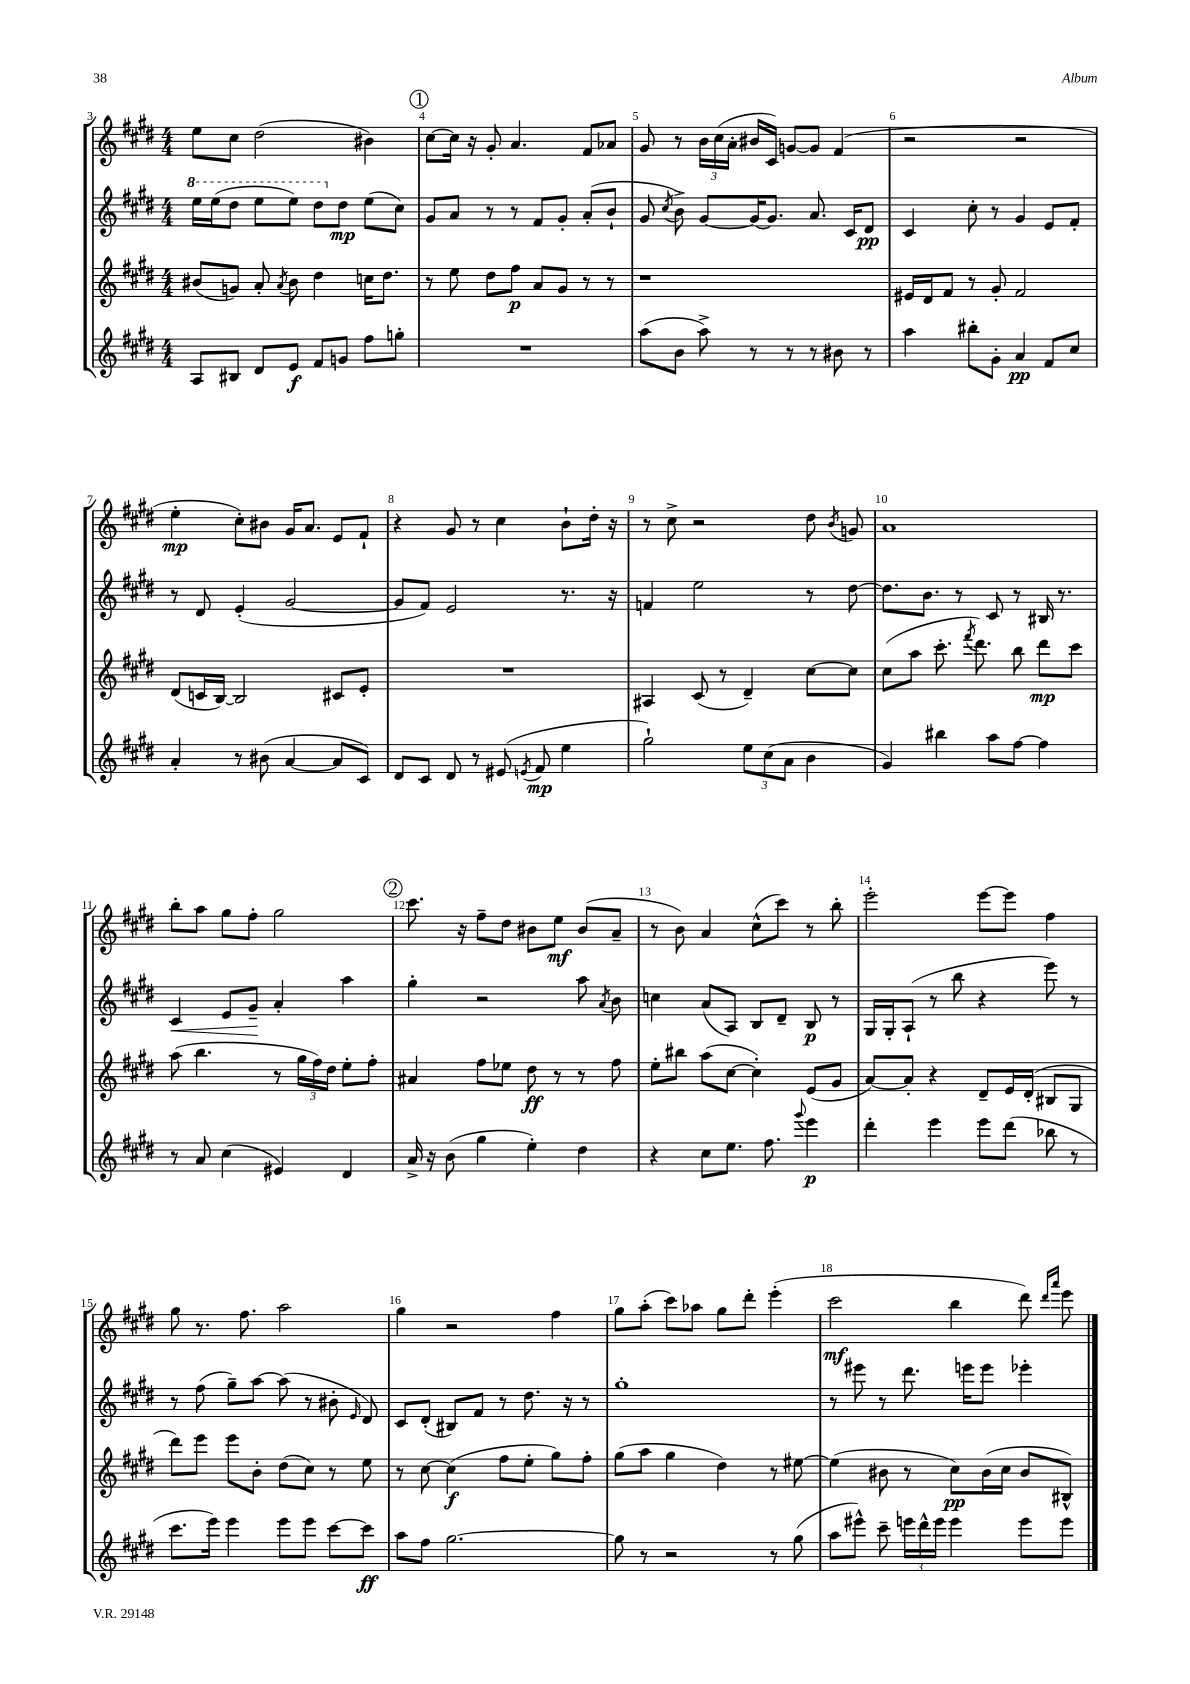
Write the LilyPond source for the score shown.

<<
\new StaffGroup <<
\new Staff = "s0" {
    \clef treble \key e \major \numericTimeSignature \time 4/4
    \autoBeamOff e''8[ cis''8] dis''2( bis'4) |
    \mark \markup { \circle "1" } cis''8[~ cis''16] r16 gis'8-. a'4. fis'8[ aes'8] |
    gis'8 r8 \tuplet 3/2 { b'16[ cis''16( a'16]-. } bis'16[ cis'16]) g'8[~ g'8] fis'4( |
    r2 r2 |
    e''4-.\mp cis''8[-.) bis'8] gis'16[ a'8.] e'8[ fis'8]-! |
    r4 gis'8 r8 cis''4 b'8[-! dis''16]-. r16 |
    r8 cis''8-> r2 dis''8 \acciaccatura { b'8 } g'8 |
    a'1 |
    b''8[-. a''8] gis''8[ fis''8]-. gis''2 |
    \mark \markup { \circle "2" } cis'''8. r16 fis''8[-- dis''8] bis'8[ e''8]\mf bis'8[( a'8]-- |
    r8 b'8) a'4 cis''8[-^( cis'''8]) r8 b''8-. |
    e'''2-. e'''8[~ e'''8] fis''4 |
    gis''8 r8. fis''8. a''2 |
    gis''4 r2 fis''4 |
    gis''8[ a''8]-.( cis'''8[) aes''8] gis''8[ dis'''8]-. e'''4-.( |
    cis'''2\mf b''4 dis'''8) \grace { dis'''16[ a'''16] } e'''8 \bar "|." |
}
\new Staff = "s1" {
    \clef treble \key e \major \numericTimeSignature \time 4/4
    \autoBeamOff \ottava #1 e'''16[ e'''16( dis'''8] e'''8[ e'''8]) dis'''8[ \ottava #0 dis''8]\mp e''8[( cis''8]) |
    \mark \markup { \circle "1" } gis'8[ a'8] r8 r8 fis'8[ gis'8]-. a'8[-.( b'8]-! |
    gis'8 \acciaccatura { cis''8 } b'8->) gis'8[~ gis'16~ gis'8.] a'8. cis'16[ dis'8]\pp |
    cis'4 cis''8-. r8 gis'4 e'8[ fis'8]-. |
    r8 dis'8 e'4-.( gis'2~ |
    gis'8[ fis'8]) e'2 r8. r16 |
    f'4 e''2 r8 dis''8~ |
    dis''8.[ b'8.] r8 cis'8 r8 bis16 r8. |
    cis'4\< e'8[ gis'8]--\! a'4-. a''4 |
    \mark \markup { \circle "2" } gis''4-. r2 a''8 \acciaccatura { a'8 } b'8 |
    c''4 a'8[( a8]) b8[ dis'8]-- b8\p r8 |
    gis16[ gis16-. a8]-!( r8 b''8 r4 e'''8) r8 |
    r8 fis''8( gis''8[--) a''8]~ a''8( r8 bis'8-. \grace { e'16 } dis'8) |
    cis'8[ dis'8]-.( bis8[) fis'8] r8 dis''8. r16 r8 |
    gis''1-. |
    r8 eis'''8 r8 dis'''8. e'''16[ e'''8] ees'''4-. \bar "|." |
}
\new Staff = "s2" {
    \clef treble \key e \major \numericTimeSignature \time 4/4
    \autoBeamOff bis'8[( g'8]) a'8-. \acciaccatura { a'8 } bis'8 dis''4 c''16[ dis''8.] |
    \mark \markup { \circle "1" } r8 e''8 dis''8[ fis''8]\p a'8[ gis'8] r8 r8 |
    r1 |
    eis'16[ dis'16 fis'8] r8 gis'8-. fis'2 |
    dis'8[( c'16 b16]~) b2 cis'8[ e'8]-. |
    R1 |
    ais4 cis'8( r8 dis'4--) cis''8[~ cis''8] |
    cis''8[( a''8] cis'''8.-. \acciaccatura { fis'''8 } dis'''8.) b''8 dis'''8[\mp cis'''8] |
    a''8( b''4. r8 \tuplet 3/2 { gis''16[ fis''16) dis''16] } e''8[-. fis''8]-. |
    \mark \markup { \circle "2" } ais'4 fis''8[ ees''8] dis''8\ff r8 r8 fis''8 |
    e''8[-. bis''8] a''8[( cis''8]~ cis''4-.) e'8[( gis'8] |
    a'8[~) a'8]-. r4 dis'8[-- e'16 dis'16]-.( bis8[ gis8] |
    dis'''8[) e'''8] e'''8[ b'8]-. dis''8[( cis''8]) r8 e''8 |
    r8 cis''8~ cis''4\f( fis''8[ e''8]-. gis''8[) fis''8]-. |
    gis''8[( a''8] gis''4 dis''4) r8 eis''8~ |
    eis''4( bis'8 r8 cis''8[\pp) bis'16( cis''16] bis'8[ bis8]-^) \bar "|." |
}
\new Staff = "s3" {
    \clef treble \key e \major \numericTimeSignature \time 4/4
    \autoBeamOff a8[ bis8] dis'8[ e'8]\f fis'8[ g'8] fis''8[ g''8]-. |
    \mark \markup { \circle "1" } R1 |
    a''8[( b'8] a''8->) r8 r8 r8 bis'8 r8 |
    a''4 bis''8[-. gis'8]-. a'4\pp fis'8[ cis''8] |
    a'4-. r8 bis'8( a'4~ a'8[ cis'8]) |
    dis'8[ cis'8] dis'8 r8 eis'8( \acciaccatura { e'8 } fis'8\mp e''4 |
    gis''2-!) \tuplet 3/2 { e''8[ cis''8( a'8] } b'4 |
    gis'4) bis''4 a''8[ fis''8]~ fis''4 |
    r8 a'8 cis''4( eis'4) dis'4 |
    \mark \markup { \circle "2" } a'16-> r16 b'8( gis''4 e''4-.) dis''4 |
    r4 cis''8[ e''8.] fis''8. \appoggiatura { gis'''8 } e'''4\p |
    dis'''4-. e'''4 e'''8[ dis'''8]( bes''8 r8 |
    cis'''8.[ e'''16]) e'''4 e'''8[ e'''8] cis'''8[~ cis'''8]\ff |
    a''8[ fis''8] gis''2.~ |
    gis''8 r8 r2 r8 gis''8( |
    a''8[ eis'''8]-^) cis'''8-- \tuplet 3/2 { e'''16[ dis'''16-^ e'''16] } e'''4 e'''8[ e'''8] \bar "|." |
}
>>
>>
\layout { \context { \Score currentBarNumber = #3 \override BarNumber.break-visibility = ##(#f #t #t) barNumberVisibility = #all-bar-numbers-visible } }
